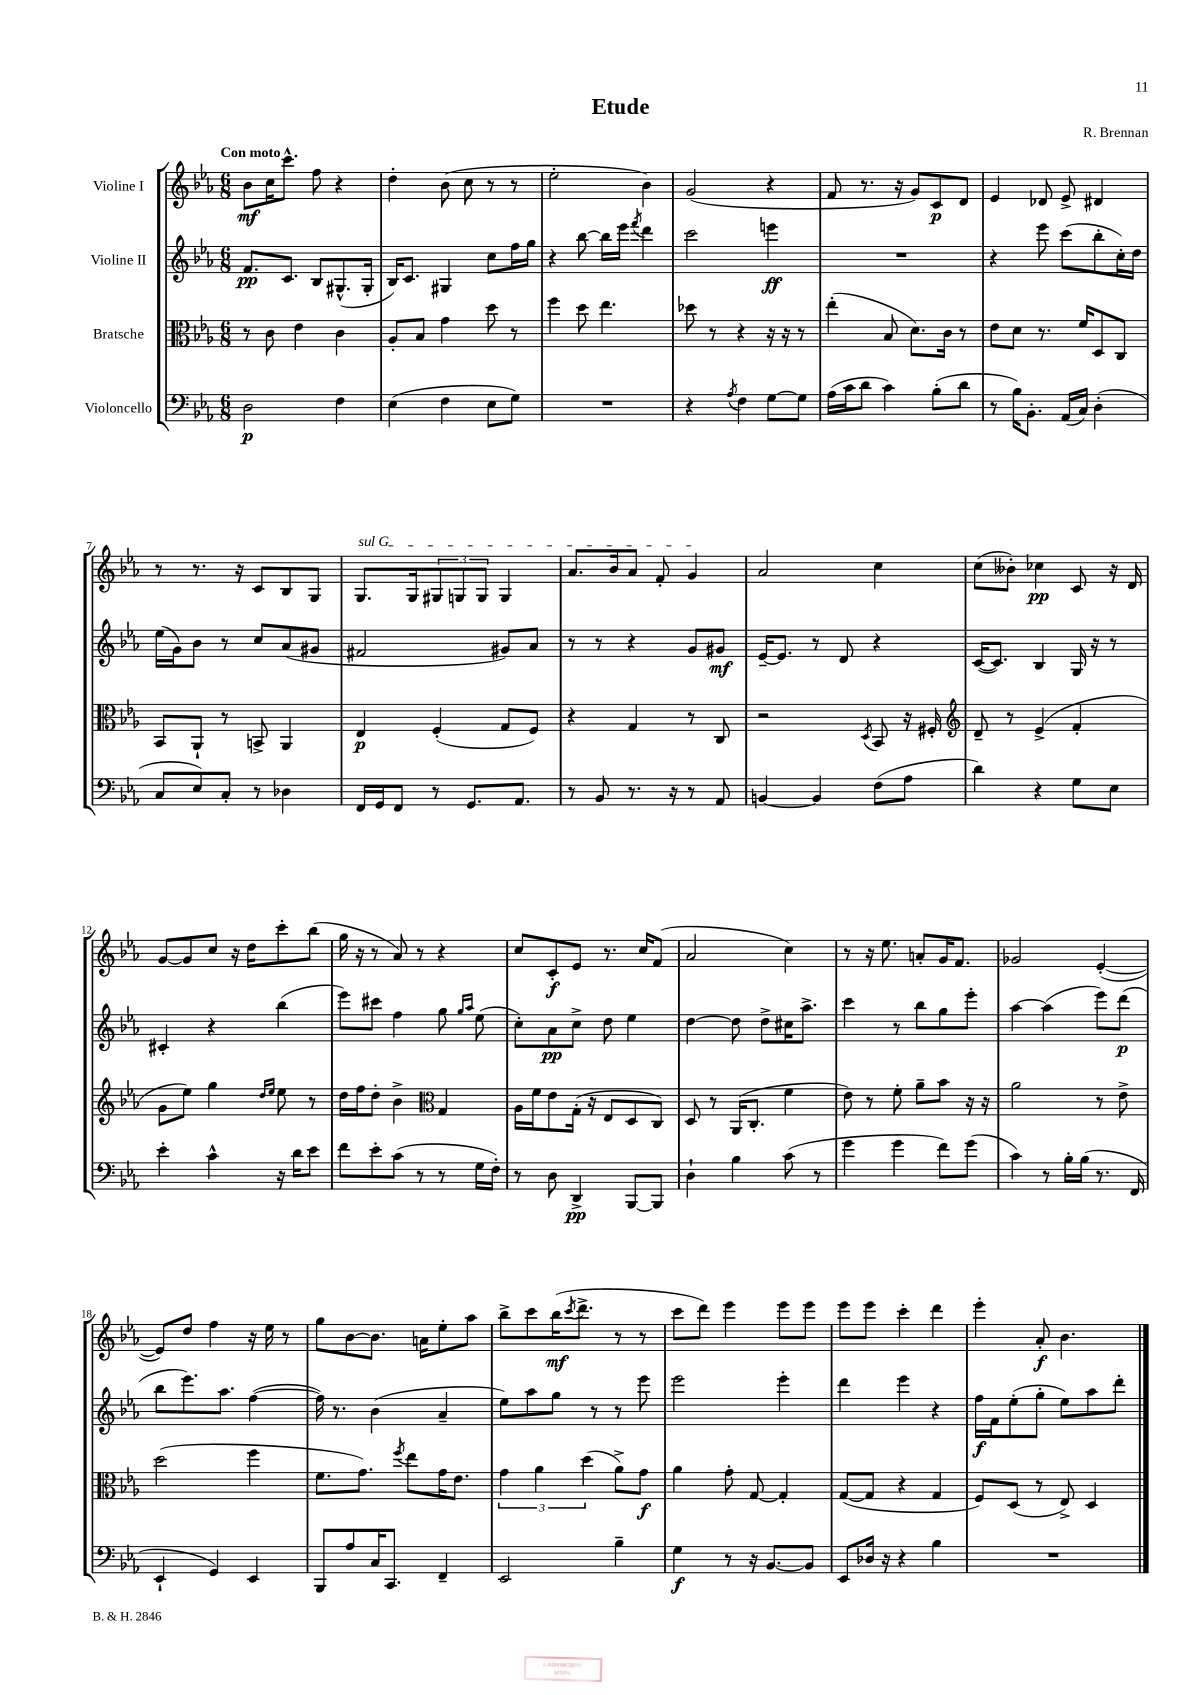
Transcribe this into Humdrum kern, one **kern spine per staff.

**kern	**kern	**kern	**kern
*staff4	*staff3	*staff2	*staff1
*clefF4	*clefC3	*clefG2	*clefG2
*k[b-e-a-]	*k[b-e-a-]	*k[b-e-a-]	*k[b-e-a-]
*M6/8	*M6/8	*M6/8	*M6/8
2D\	8r	8.f/L	8b-\L
.	8c\	.	16cc\K
.	.	8.c/J	8.ccc^^\J
.	4e-\	.	.
.	.	8B-/L	8ff\
4F\	4c\	(8.G#^^/	4r
.	.	16G#'/Jk	.
=	=	=	=
(4E-\	8A-'/L	16B-/LK)	4dd'\
.	.	8.c/J	.
.	8B-/J	.	.
4F\	4g\	4G#/	(8b-\
.	.	.	8cc\
8E-\L	8dd\	8cc\L	8r
8G\J)	8r	16ff\L	8r
.	.	16gg\JJ	.
=	=	=	=
2.r	4ff\	4r	2ee-'\
.	8dd\	[8bb-\	.
.	4.ee-\	16bb-\]LL	.
.	.	16eee-\JJ	.
.	.	8qfff/	.
.	.	4ddd\	4b-\)
=	=	=	=
4r	8dd-\	2ccc\	(2g/
.	8r	.	.
8qA-/	.	.	.
4F\	4r	.	.
[8G\L	16r	4eee\	4r
.	16r	.	.
8G\]J	8r	.	.
=	=	=	=
(16A-\LL	(4ee-'\	2.r	8f/
16c\J	.	.	.
8d\J	.	.	8.r
4c\)	8B-/	.	.
.	.	.	16r
.	8.d\L)	.	8g/L)
(8B-'\L	.	.	8c/
.	16c\Jk	.	.
8d\J	8r	.	8d/J
=	=	=	=
8r	8e-\L	4r	4e-/
16B-\LK)	8d\J	.	.
8.BB-'\J	.	.	.
.	8.r	8eee-\	8d-/
(16AA-/LL	.	(8ccc\L	8e-^/
16C/JJ)	16f/LK	.	.
(4D'\	8D/	8bb-'\	4d#/
.	8C/J	16cc'\L)	.
.	.	16dd\JJ	.
=	=	=	=
8C/L	8BB-/L	(16ee-\LL	8r
.	.	16g\J)	.
8E-/)	8AA-`/J	8b-\J	8.r
8C'/J	8r	8r	.
.	.	.	16r
8r	8BB^/	8cc/L	8c/L
4D-\	4AA-/	(8a-/	8B-/
.	.	8g#/J	8G/J
=	=	=	=
16FF/LL	4E-/	2f#/	8.G/L
16GG/J	.	.	.
8FF/J	.	.	.
.	.	.	16G/k
8r	(4F'/	.	12G#/
.	.	.	12G/
8.GG/L	.	.	.
.	.	.	12G/J
.	8G/L	8g#/L)	4G/
8.AA-/J	.	.	.
.	8F/J)	8a-/J	.
=	=	=	=
8r	4r	8r	8.a-/L
8BB-/	.	8r	.
.	.	.	16b-/k
8.r	4G/	4r	8a-/J
.	.	.	8f'/
16r	.	.	.
8r	8r	8g/L	4g/
8AA-/	8C/	8g#/J	.
=	=	=	=
[4BB/	2r	[16e-~/LK	2a-/
.	.	8.e-/]J	.
4BB/]	.	8r	.
.	.	8d/	.
.	8qD/	.	.
(8F\L	8BB-/	4r	4cc\
8A-\J	16r	.	.
.	16F#'/	.	.
=	=	=	=
*	*clefG2	*	*
4d\)	8d~/	([16c/LK	(8cc\L
.	.	8.c/]J)	.
.	8r	.	8b--'\J)
4r	(4e-^/	4B-/	4cc-\
8G\L	4f'/	16G/	8c/
.	.	16r	.
8E-\J	.	8r	16r
.	.	.	16d/
=	=	=	=
4e-'\	8g\L	4c#'/	[8g/L
.	8ee-\J)	.	8g/]
4c^^\	4gg\	4r	8cc/J
.	.	.	16r
.	.	.	16dd\LK
.	16qqdd/LL	.	.
.	16qqee-/JJ	.	.
16r	8ee-\	(4bb-\	8ccc'\
16d\LK	.	.	.
8e-\J	8r	.	(8bb-\J
=	=	=	=
8f\L	16dd\LL	8eee-\L)	16gg\
.	16ff\J	.	16r
8e-'\	8dd'\J	8ccc#\J	8r
(8c\J	4b-^\	4ff\	8a-/)
8r	.	.	8r
*	*clefC3	*	*
8r	4G/	8gg\	4r
.	.	16qqgg/LL	.
.	.	16qqaa-/JJ	.
16G\LL	.	(8ee-\	.
16F'\JJ)	.	.	.
=	=	=	=
8r	16A-\LL	8cc'\L)	8cc/L
.	16f\J	.	.
8D\	8e-\	8a-\	8c'/
4DD^/	(16G'\Jk	8cc^\J	8e-/J
.	16r	.	.
.	8E-/L	8dd\	8.r
[8BBB-/L	8D/	4ee-\	.
.	.	.	16cc/LK
8BBB-/]J	8C/J)	.	(8f/J
=	=	=	=
4D`\	8D/	[4dd\	2a-/
.	8r	.	.
4B-\	(16AA-/LK	8dd\]	.
.	8.C'/J	.	.
.	.	8dd^\L	.
(8c\	4f\	16cc#\K	4cc\)
.	.	8.aa-^\J	.
8r	.	.	.
=	=	=	=
4g\	8e-\)	4ccc\	8r
.	8r	.	16r
.	.	.	8.ee-\
4g\	8f'\	8r	.
.	8a-~\L	8bb-\L	8a'/L
8f\L)	8b-\J	8gg\	16g/K
.	.	.	8.f/J
(8g\J	16r	8eee-'\J	.
.	16r	.	.
=	=	=	=
4c\)	2a-\	[4aa-\	2g-/
8r	.	(4aa-\]	.
16B-'\LL	.	.	.
(16B-\JJ	.	.	.
8.r	8r	8eee-\L)	([4e-'/
.	8e-^\	(8ddd\J	.
16FF/	.	.	.
=	=	=	=
4EE-`/	(2dd\	8bb-\L	8e-/]L)
.	.	8.eee-\)	8dd/J
4GG/)	.	.	4ff\
.	.	8.aa-\J	.
4EE-/	4ff\	([4ff\	16r
.	.	.	16ee-\
.	.	.	8r
=	=	=	=
8BBB-/L	8.f\L	16ff\])	8gg\L
.	.	8.r	.
8A-/	.	.	[8b-\
.	8.g\J)	.	.
16C/K	.	(4b-\	8.b-\]J
8.CC/J	.	.	.
.	8qff/	.	.
.	8ee-\L	.	.
.	.	.	16a\LK
4FF~/	16g\K	4a-~/	8ee-'\
.	8.e-\J	.	.
.	.	.	8aa-\J
=	=	=	=
2EE-/	6g\	8ee-\L)	8bb-^\L
.	.	8aa-\	8ccc\
.	6a-\	.	.
.	.	8gg\J	(16bb-\K
.	.	.	8qccc/
.	.	.	8.ddd^\J
.	(6dd\	.	.
.	.	8r	.
4B-~\	8a-^\L)	8r	8r
.	8g\J	8eee-\	8r
=	=	=	=
4G\	4a-\	2eee-\	8ccc\L
.	.	.	8ddd\J)
8r	8g'\	.	4eee-\
16r	[8G/	.	.
[8.BB-/L	.	.	.
.	4G'/]	4eee-'\	8eee-\L
8BB-/]J	.	.	8eee-\J
=	=	=	=
8EE-/L	([8G/L	4ddd\	8eee-\L
16D-/Jk	8G/]J	.	8eee-\J
16r	.	.	.
4r	4r	4eee-\	4ccc'\
4B-\	4G/	4r	4ddd\
=	=	=	=
2.r	8F/L)	16ff\LL	4eee-'\
.	.	16f\J	.
.	(8D/J	(8ee-'\	.
.	8r	8gg'\J	8a-'/
.	8E-^/)	8ee-\L)	4.b-\
.	4D/	8aa-\	.
.	.	8ddd'\J	.
==	==	==	==
*-	*-	*-	*-
